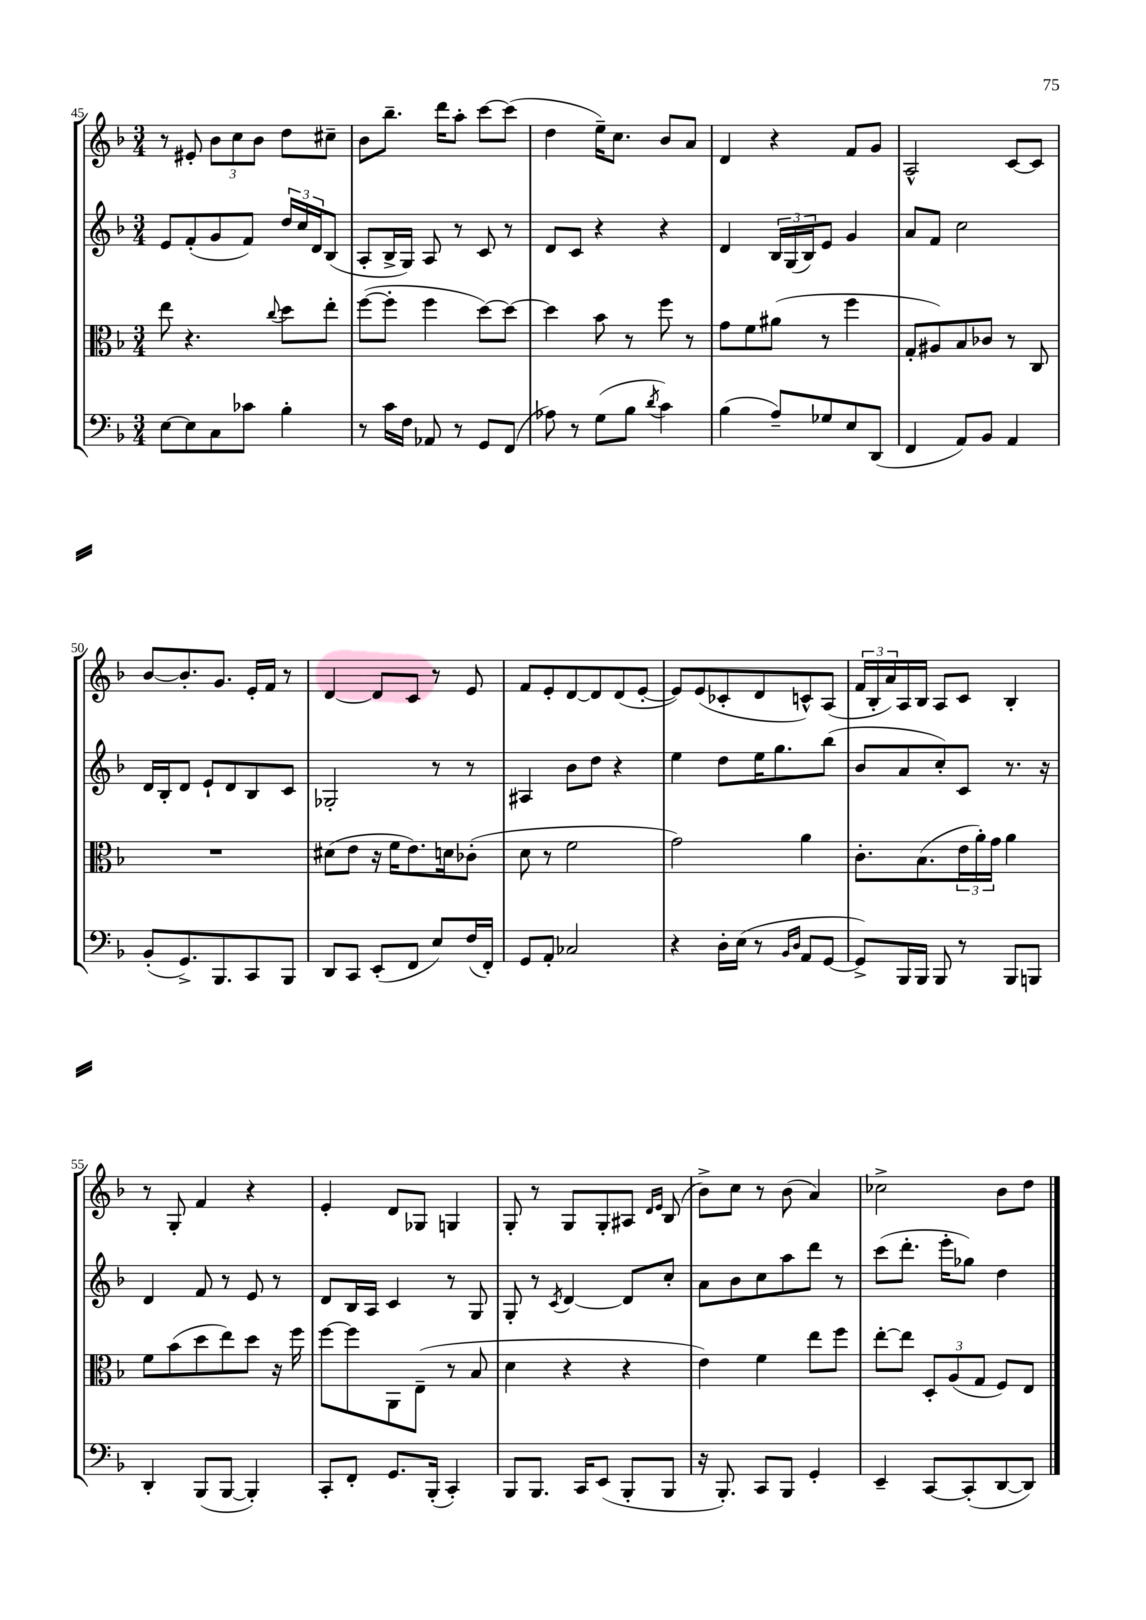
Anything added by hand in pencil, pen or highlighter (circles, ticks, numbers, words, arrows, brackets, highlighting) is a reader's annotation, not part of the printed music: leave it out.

**kern	**kern	**kern	**kern
*staff4	*staff3	*staff2	*staff1
*clefF4	*clefC3	*clefG2	*clefG2
*k[b-]	*k[b-]	*k[b-]	*k[b-]
*M3/4	*M3/4	*M3/4	*M3/4
[8E	8ee	8e	8r
8E]	4.r	(8f'	8e#'
8C	.	8g	12b-
.	.	.	12cc
8c-	.	8f)	.
.	.	.	12b-
.	8qqcc	.	.
4B-'	8dd	24dd	8dd
.	.	24cc	.
.	.	24d	.
.	8ee'	(8B-	8cc#~
=	=	=	=
8r	([8ff	8A'	8b-
16c	8ff']	16B-^	8.bb-~
16F	.	16G)	.
8AA-	4ff	8A	.
.	.	.	16ddd
8r	.	8r	8aa'
8GG	[8dd)	8c	[8ccc
(8FF	8dd_	8r	(8ccc]
=	=	=	=
8A-)	4dd]	8d	4dd
8r	.	8c	.
(8G	8b-	4r	16ee~)
.	.	.	8.cc
8B-	8r	.	.
8qd	.	.	.
4c)	8ff	4r	8b-
.	8r	.	8a
=	=	=	=
(4B-	8g	4d	4d
.	8f	.	.
8A~)	(8a#	24B-	4r
.	.	(24G	.
.	.	24B-)	.
8G-	8r	8e	.
8E	4ff	4g	8f
(8DD	.	.	8g
=	=	=	=
4FF	8G'	8a	2A^^
.	8A#)	8f	.
8AA)	8B-	2cc	.
8BB-	8c-	.	.
4AA	8r	.	[8c
.	8C	.	8c]
=	=	=	=
(8BB-'	2.r	16d	[8b-
.	.	16B-'	.
8.GG^)	.	8d	8.b-']
.	.	8e`	.
8.BBB-	.	.	8.g
.	.	8d	.
8CC	.	8B-	16e'
.	.	.	16f
8BBB-	.	8c	8r
=	=	=	=
8DD	(8d#	2G-'	[4d
8CC	8e	.	.
(8EE'	16r	.	8d]
.	16f	.	.
8FF	8.e)	.	8c
8E)	.	8r	8r
.	16d	.	.
(16F	(8c-'	8r	8e
16FF')	.	.	.
=	=	=	=
8GG	8d	4A#	8f
8AA'	8r	.	8e'
2C-	2f	8b-	[8d
.	.	8dd	8d]
.	.	4r	(8d
.	.	.	[8e'
=	=	=	=
4r	2g)	4ee	8e])
.	.	.	(8e
16D'	.	8dd	8c-'
(16E	.	.	.
8r	.	16ee	8d
.	.	8.gg	.
16qqBB-	.	.	.
16qqD	.	.	.
8AA	4a	.	8c^^)
[8GG	.	(8bb-	(8A
=	=	=	=
8GG^])	8.c'	8b-	24f
.	.	.	24B-'
.	.	.	24a)
16BBB-	.	8a	16A
16BBB-	(8.B-	.	16B-
8BBB-	.	8cc')	8A
8r	24e	8c	8c
.	24a')	.	.
.	24g	.	.
8BBB-	4a	8.r	4B-'
8BBB	.	.	.
.	.	16r	.
=	=	=	=
4DD'	8f	4d	8r
.	(8b-	.	8G'
(8BBB-	8dd	8f	4f
[8BBB-	8ee)	8r	.
4BBB-'])	8dd	8e	4r
.	16r	8r	.
.	16ff	.	.
=	=	=	=
8CC'	[8ff	8d	4e'
8FF'	8ff]	16B-	.
.	.	16A	.
8.GG	8AA	4c	8d
.	(8E~	.	8G-
(16BBB-'	.	.	.
4CC')	8r	8r	4G
.	8B-	8G	.
=	=	=	=
8BBB-	4d	8G'	8G'
8.BBB-	.	8r	8r
.	.	8qc	.
.	4r	[4d	8G
16CC	.	.	.
(8EE	.	.	8G'
8BBB-'	4r	8d]	8A#
.	.	.	16qqd
.	.	.	16qqe
8BBB-	.	8cc'	(8B-
=	=	=	=
16r	4e)	8a	8b-^)
8.BBB-')	.	.	.
.	.	8b-	8cc
8CC	4f	8cc	8r
8BBB-	.	8aa	(8b-
4GG'	8ee	8ddd	4a)
.	8ff	8r	.
=	=	=	=
4EE~	[8ee'	(8ccc	2cc-^
.	8ee]	8.ddd'	.
[8CC	12D'	.	.
.	.	16eee'	.
.	(12A	.	.
(8CC']	.	8gg-)	.
.	12G	.	.
[8DD	8F)	4dd	8b-
8DD])	8E	.	8dd
==	==	==	==
*-	*-	*-	*-
